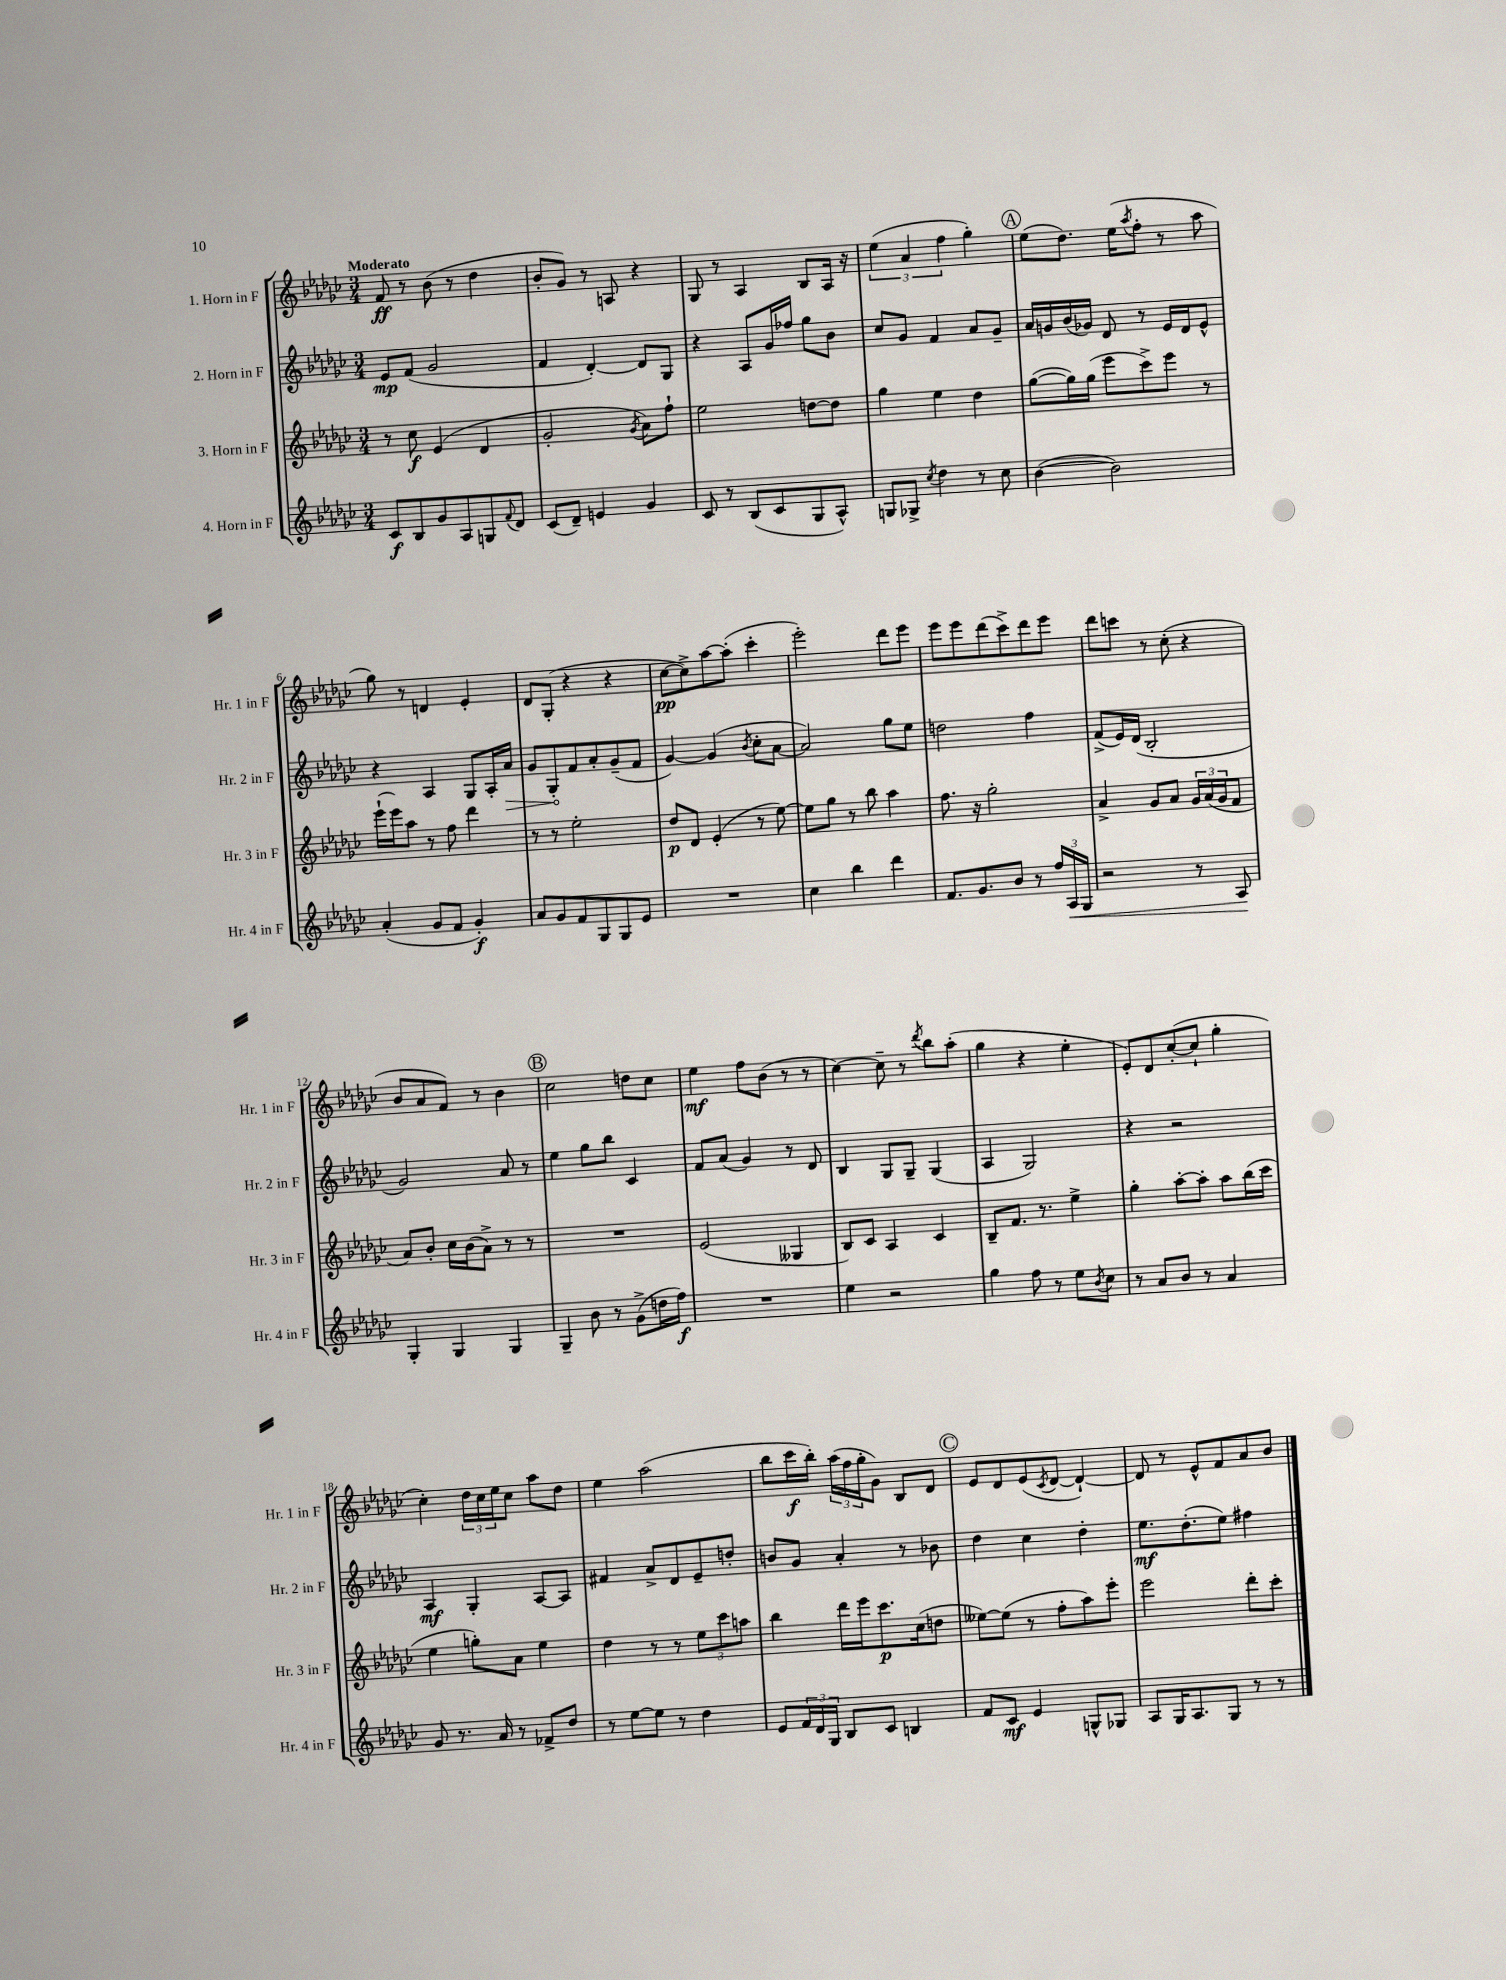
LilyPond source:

<<
\new StaffGroup <<
\new Staff = "s0" \with { instrumentName = "1. Horn in F" shortInstrumentName = "Hr. 1 in F" } {
    \clef treble \key ges \major \numericTimeSignature \time 3/4 \tempo "Moderato"
    f'8\ff r8 bes'8( r8 des''4 |
    bes'8-. ges'8) r8 a8 r4 |
    ges8 r8 aes4 bes8 aes16 r16 |
    \tuplet 3/2 { ees''4( aes'4 f''4 } ges''4-.) |
    \mark \markup { \circle "A" } ees''8( des''8.) ees''16( \acciaccatura { aes''8 } f''8-. r8 aes''8 |
    ges''8) r8 d'4 ees'4-. |
    des'8 ges8-.( r4 r4 |
    ces''8~\pp ces''8->) aes''8~ aes''8-.( ces'''4-. |
    ees'''2-.) des'''8 ees'''8 |
    ees'''8 ees'''8 des'''8( ces'''8->) des'''8 ees'''8 |
    des'''8 c'''8 r8 ces''8-.( r4 |
    bes'8 aes'8 f'8) r8 bes'4 |
    \mark \markup { \circle "B" } ces''2 d''8 ces''8 |
    ees''4\mf f''8 bes'8( r8 r8 |
    ces''4~) ces''8-- r8 \acciaccatura { des'''8 } bes''8 aes''8-.( |
    ges''4 r4 ees''4-. |
    ees'8-.) des'8 ces''8~-.( ces''8-! ges''4-. |
    ces''4-.) \tuplet 3/2 { des''16 ces''16 ees''16 } ces''8 aes''8 des''8 |
    ees''4 aes''2( |
    bes''8 ces'''16\f bes''16-.) \tuplet 3/2 { aes''16( f''16 ges''16-. } ges'8) bes8 des'8 |
    \mark \markup { \circle "C" } ees'8 des'8 ees'8( \acciaccatura { ces'8 } des'8~ des'4~-!) |
    des'8 r8 ees'8-^ f'8 aes'8 bes'8 \bar "|." |
}
\new Staff = "s1" \with { instrumentName = "2. Horn in F" shortInstrumentName = "Hr. 2 in F" } {
    \clef treble \key ges \major \numericTimeSignature \time 3/4
    ees'8\mp f'8( ges'2 |
    f'4 des'4~-.) des'8 ges8 |
    r4 aes8 ges'16 fes''16 ges''8 bes'8 |
    ces''8 ges'8 f'4 aes'8 ges'8-- |
    \mark \markup { \circle "A" } aes'16 g'16 bes'16( ges'16) des'8 r8 ees'16 des'16 ees'8-^ |
    r4 aes4 ges8 aes16-. \once \override Hairpin.circled-tip = ##t aes'16\> |
    ges'8 ges8-.\! f'8 aes'8-. ges'8--( f'8 |
    ges'4~) ges'4( \acciaccatura { bes'8 } ces''8-. aes'8~ |
    aes'2) ges''8 ees''8 |
    d''2 f''4 |
    f'8->( ees'16) des'16( bes2-. |
    ges'2) aes'8 r8 |
    \mark \markup { \circle "B" } ees''4 ges''8 bes''8 ces'4 |
    f'8 aes'8( ges'4) r8 des'8 |
    bes4 ges8 ges8-- ges4( |
    aes4 ges2) |
    r4 r2 |
    aes4\mf ges4-. aes8~ aes8 |
    fis'4 aes'8-> des'8 ees'8-- d''8-. |
    b'8 ges'8 aes'4-. r8 bes'8 |
    \mark \markup { \circle "C" } des''4 ces''4 des''4-. |
    ees''8.\mf des''8.-.( ees''8) fis''4 \bar "|." |
}
\new Staff = "s2" \with { instrumentName = "3. Horn in F" shortInstrumentName = "Hr. 3 in F" } {
    \clef treble \key ges \major \numericTimeSignature \time 3/4
    r8 ces''8\f ees'4( des'4 |
    ges'2-. \acciaccatura { ges'8 } aes'8) f''8-! |
    ees''2 d''8~ d''8 |
    ges''4 ees''4 des''4 |
    \mark \markup { \circle "A" } ges''8~( ges''16) ges''16( ees'''8 ces'''8->) ees'''8 r8 |
    ees'''16-!( ees'''16) aes''8 r8 f''8 des'''4 |
    r8 r8 ees''2-. |
    des''8\p des'8 ees'4-.( r8 ees''8~) |
    ees''8 ges''8 r8 bes''8 aes''4 |
    f''8. r16 ges''2-. |
    aes'4-> ges'8 aes'8 \tuplet 3/2 { ges'16 aes'16( ges'16 } f'8 |
    aes'8) bes'8-. ces''16 bes'16( aes'8->) r8 r8 |
    \mark \markup { \circle "B" } R2. |
    ees'2( geses4 |
    bes8) ces'8 aes4 ces'4 |
    bes8-- f'8. r8. ees''4-> |
    ges''4-. aes''8~-. aes''8-. aes''8 bes''16( ces'''16 |
    ees''4 g''8-.) aes'8 ees''4 |
    des''4 r8 r8 \tuplet 3/2 { ees''8 ces'''8 a''8 } |
    bes''4 des'''16 ees'''16 ces'''8.\p ces''16( d''8 |
    \mark \markup { \circle "C" } eeses''8~) eeses''8( r8 f''8-. aes''8) ees'''8-. |
    ees'''2 des'''8-. ces'''8-. \bar "|." |
}
\new Staff = "s3" \with { instrumentName = "4. Horn in F" shortInstrumentName = "Hr. 4 in F" } {
    \clef treble \key ges \major \numericTimeSignature \time 3/4
    ces'8\f bes8 ges'8 aes8 g8 \appoggiatura { f'8 } des'8 |
    ces'8( des'8--) e'4 ges'4 |
    ces'8 r8 bes8( ces'8 ges8 aes8-^) |
    g8 ges8-> \acciaccatura { ces''8 } des''4 r8 ces''8 |
    \mark \markup { \circle "A" } bes'4~( bes'2) |
    aes'4-.( ges'8 f'8 ges'4-.\f) |
    aes'8 ges'8 f'8 ges8 ges8 ees'8 |
    R2. |
    ces''4 bes''4 des'''4 |
    f'8. ges'8. bes'8 r8 \tuplet 3/2 { f''16 aes16\< ges16 } |
    r2 r8 aes8\! |
    ges4-. ges4 ges4 |
    \mark \markup { \circle "B" } ges4-- bes'8 r8 ges'8->( d''16 f''16\f) |
    R2. |
    ees''4 r2 |
    ges''4 f''8 r8 ees''8 \acciaccatura { bes'8 } ces''8 |
    r8 aes'8 bes'8 r8 aes'4 |
    ges'8 r8. aes'16 r8 fes'8-> des''8 |
    r8 ees''8~ ees''8 r8 des''4 |
    ees'8 \tuplet 3/2 { f'16 des'16 ges16 } bes8 ces'8 b4 |
    \mark \markup { \circle "C" } f'8 ces'8\mf ees'4 g8-^ ges8 |
    aes8 ges16 aes8. ges8 r8 r8 \bar "|." |
}
>>
>>
